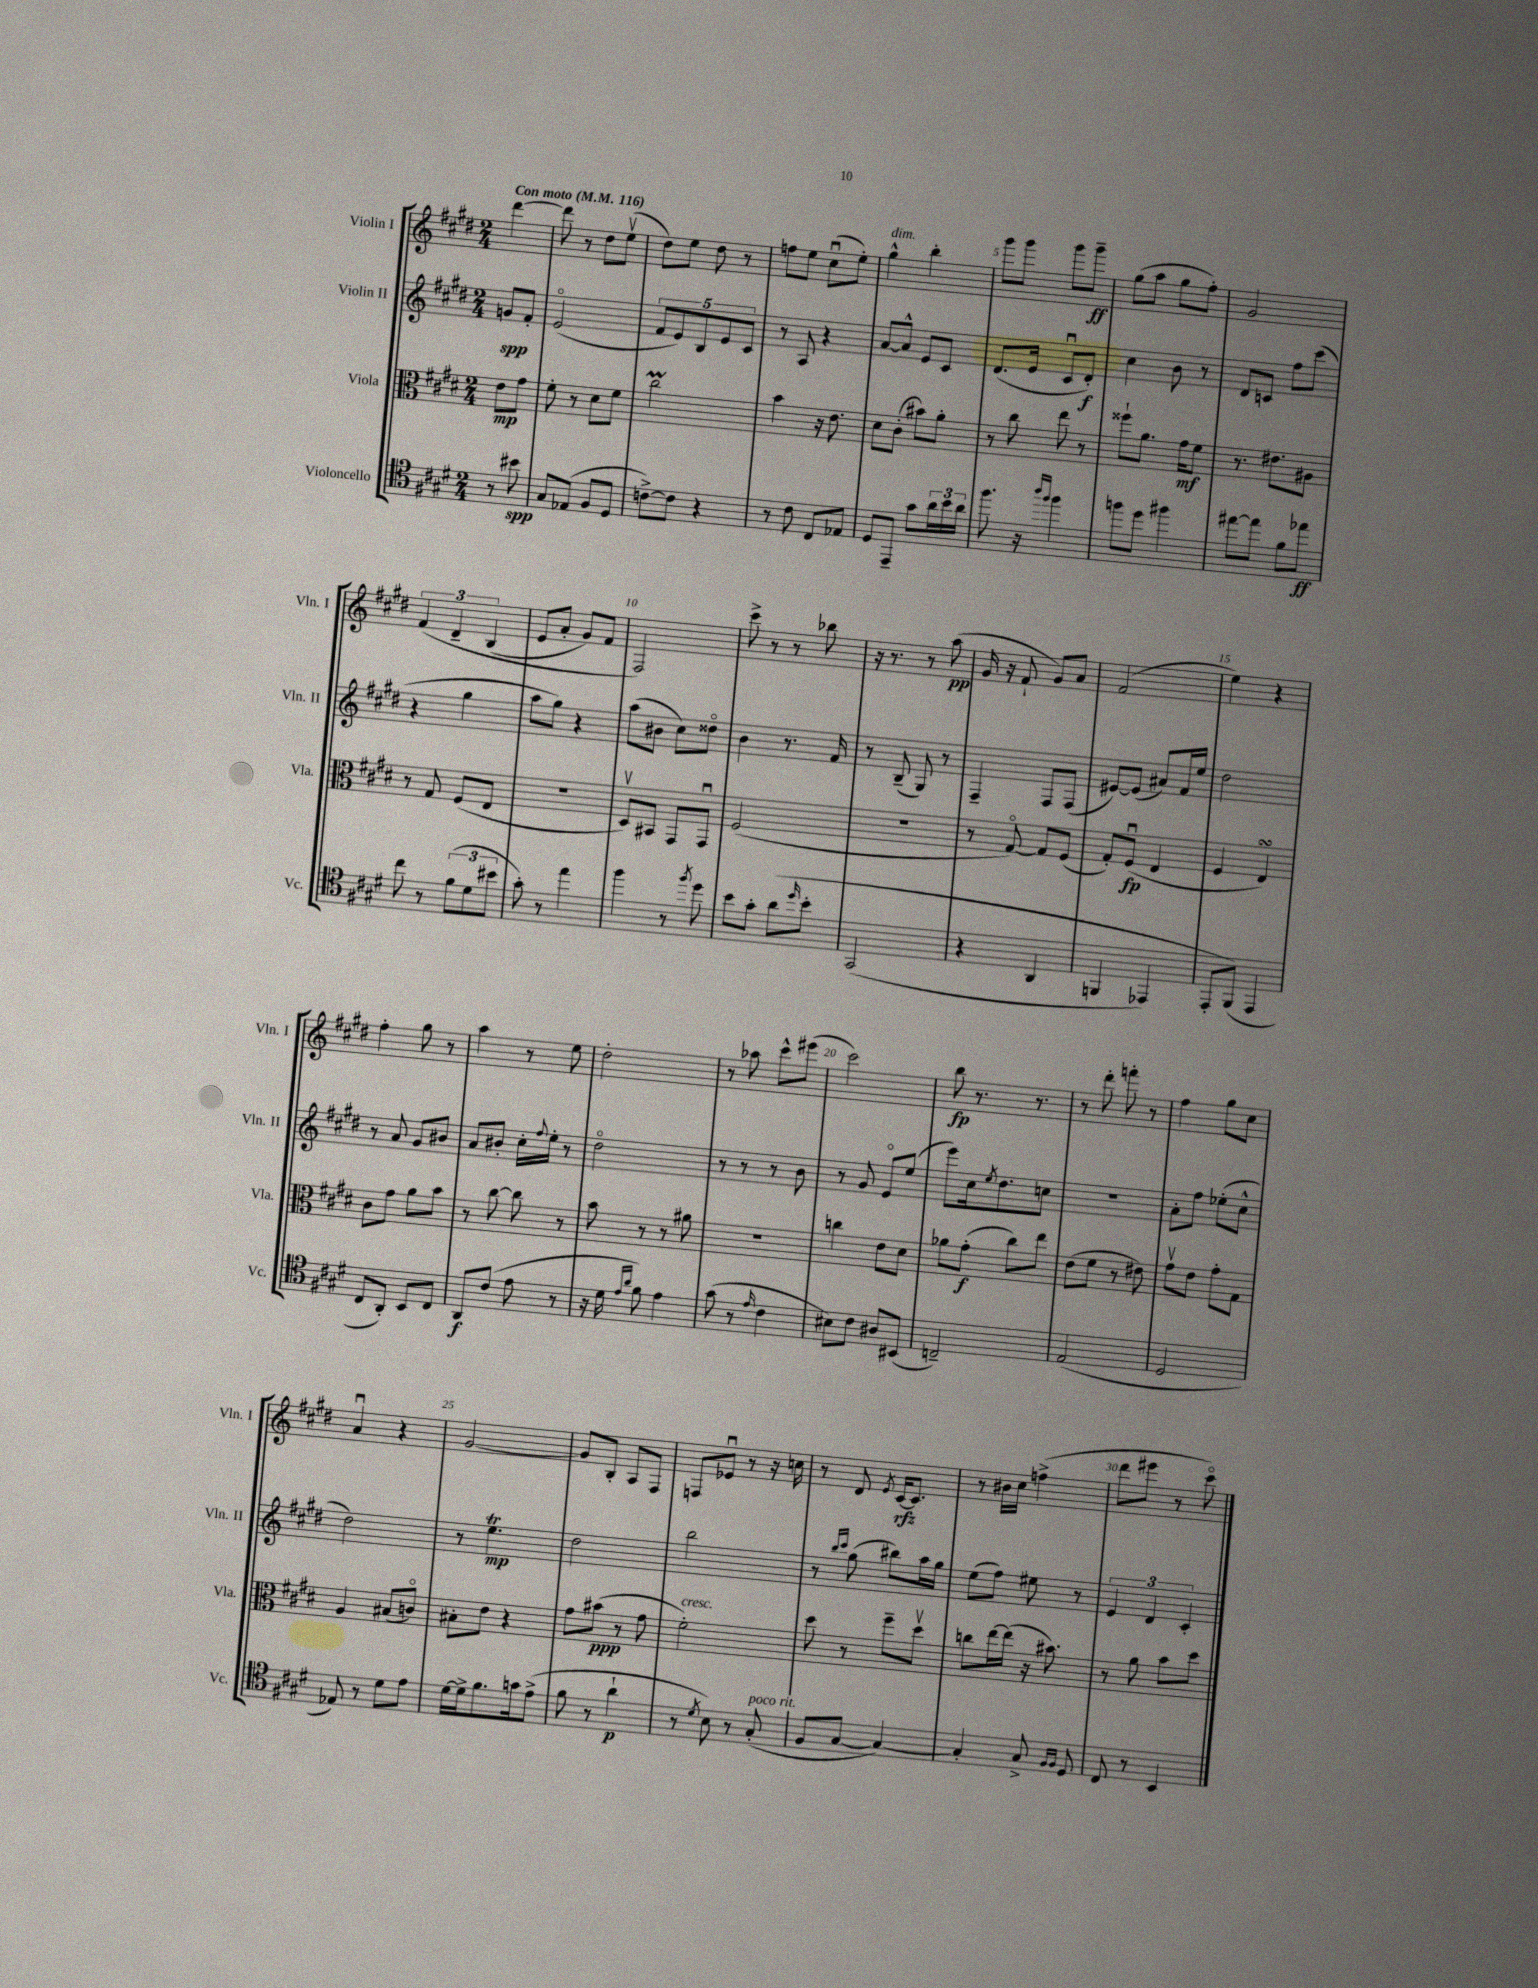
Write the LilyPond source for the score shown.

<<
\new StaffGroup <<
\new Staff = "s0" \with { instrumentName = "Violin I" shortInstrumentName = "Vln. I" } {
    \clef treble \key e \major \numericTimeSignature \time 2/4 \partial 4 \tempo "Con moto" 4 = 116
    dis'''4~ |
    dis'''8 r8 dis''8 e''8\upbow( |
    dis''8) e''8 dis''8 r8 |
    f''8 e''8 cis''8\downbow( e''8-.) |
    gis''4-^^\markup { \italic "dim." } b''4-. |
    gis'''8 gis'''8 gis'''8 gis'''8--\ff |
    gis''8( a''8 gis''8 fis''8-.) |
    gis'2 |
    \tuplet 3/2 { fis'4\( dis'4-- b4( } |
    e'8 a'8-. gis'8) fis'8 |
    fis2\) |
    cis'''8-> r8 r8 bes''8 |
    r16 r8. r8 a''8\pp( |
    gis'16 r16 fis'8-! gis'8) a'8 |
    fis'2( |
    e''4) r4 |
    fis''4-. gis''8 r8 |
    a''4 r8 e''8 |
    dis''2-. |
    r8 aes''8 cis'''8-^ eis'''8( |
    cis'''2) |
    b''8\fp r8. r8. |
    r8 dis'''8-. f'''8-. r8 |
    fis''4 gis''8 cis''8 |
    a'4\downbow r4 |
    gis'2~ |
    gis'8 b8-. a8 fis8 |
    f8 ees'8\downbow r8 r16 c''16 |
    r8 dis'8 \acciaccatura { e'8 } cis'16~\rfz cis'8. |
    r8 bis'16 cis''16 f''4->( |
    dis'''8 eis'''8 r8 cis'''8\flageolet) \bar "|." |
}
\new Staff = "s1" \with { instrumentName = "Violin II" shortInstrumentName = "Vln. II" } {
    \clef treble \key e \major \numericTimeSignature \time 2/4 \partial 4
    g'8\spp fis'8-. |
    e'2\flageolet( |
    \tuplet 5/4 { fis'8 e'8) b8 e'8 cis'8 } |
    r8 a8 r4 |
    a'8~ a'8-^ e'8 cis'8 |
    dis'8.( e'16 cis'8\downbow dis'8-.\f) |
    cis''4 b'8 r8 |
    dis'8 c'8 fis''8 cis'''8( |
    r4 gis''4 |
    a''8 gis''8) r4 |
    a''8( bis'8 cis''8) disis''8\flageolet |
    b'4 r8. fis'16 |
    r8 b8--( gis8) r8 |
    fis4-- fis8 fis8( |
    eis'8~) eis'8( ais'8) fis'16 e''16 |
    dis''2 |
    r8 a'8 gis'8 bis'8 |
    a'8 bis'8-. cis''16-. \appoggiatura { fis''8 } e''16-. r8 |
    dis''2\flageolet |
    r8 r8 r8 b'8 |
    r8 gis'8 e'8\flageolet e''8( |
    e'''8) cis''16 \acciaccatura { e''8 } dis''8. c''8 |
    R2 |
    a'8-. fis''8 ees''8-.( cis''8-^ |
    dis''2) |
    r8 e''4.\trill\mp |
    dis''2 |
    b''2 |
    r8 \grace { b''16 cis'''16 } gis''8( bis''8) a''16 gis''16 |
    e''8( fis''8) eis''8 r8 |
    \tuplet 3/2 { e'4 dis'4 cis'4-. } \bar "|." |
}
\new Staff = "s2" \with { instrumentName = "Viola" shortInstrumentName = "Vla." } {
    \clef alto \key e \major \numericTimeSignature \time 2/4 \partial 4
    e'8\mp gis'8 |
    fis'8-. r8 dis'8 fis'8 |
    cis''2\prall |
    b'4 r16 e'8. |
    dis'8 cis'8-.( bis'8) a'8-. |
    r8 cis''8 e''8 r8 |
    fisis''8-! a'8. gis'16\mf fis'8 |
    r8. eis'8. ais8 |
    r8 gis8 fis8( e8 |
    R2 |
    dis8\upbow) bis,8 gis,8 gis,8\downbow |
    fis2( |
    r2 |
    r8 gis8~\flageolet) gis8 fis8( |
    gis8-.) fis8\downbow\fp( e4 |
    fis4 e4\turn) |
    cis'8 gis'8 a'8 b'8 |
    r8 cis''8~ cis''8 r8 |
    b'8 r8 r8 ais'8 |
    r2 |
    c''4 e'8 dis'8 |
    aes'8 gis'8-.\f( cis''8) e''8 |
    e'8( fis'8 r8 eis'8) |
    gis'8\upbow e'8 gis'8-. gis8 |
    a4 bis8( c'8\flageolet) |
    bis8-. e'8 r4 |
    gis'8 bis'8\ppp( r8 gis'8 |
    fis'2-.^\markup { \italic "cresc." }) |
    dis''8 r8 fis''8-- dis''8\upbow |
    c''8 e''16~ e''16( r16 bis'8.) |
    r8 a'8 b'8 dis''8 \bar "|." |
}
\new Staff = "s3" \with { instrumentName = "Violoncello" shortInstrumentName = "Vc." } {
    \clef tenor \key e \major \numericTimeSignature \time 2/4 \partial 4
    r8 bis'8\spp |
    gis8 ees8( fis8 dis8 |
    c'8~->) c'8 r4 |
    r8 cis'8 cis8 ees8 |
    dis8 e,8-- gis'8 \tuplet 3/2 { a'16 b'16 a'16 } |
    fis''8. r16 \grace { a''16 fis''16 } fis''4 |
    f''8 dis''8 fis''4 |
    eis''8~ eis''8 fis'8 ees''8\ff |
    cis''8 r8 \tuplet 3/2 { fis'8( dis'8 bis'8 } |
    gis'8-.) r8 e''4 |
    fis''4 r8 \acciaccatura { fis''8 } dis''8 |
    b'8 gis'8-. a'8\( \grace { dis''16 } b'8-. |
    gis,2( |
    r4 a,4 |
    f,4 ees,4) |
    e,8-. fis,8(\) e,4 |
    cis8 a,8-.) b,8 cis8 |
    a,8\f cis'8( e'8 r8 |
    r16 dis'16 \grace { e'16 a'16 } fis'8) e'4 |
    gis'8( r8 \grace { e'16 } cis'4 |
    bis8) cis'8 ais8 bis,8( |
    c2--) |
    e2( |
    dis2 |
    ees8) r8 dis'8 e'8 |
    dis'16~ dis'16-> fis'8. g'16 e'8->( |
    fis'8 r8 a'4-!\p |
    r8 \acciaccatura { dis'8 } b8) r8 gis8-.^\markup { \italic "poco rit." }( |
    fis8 gis8~ gis4~) |
    gis4-. gis8-> \grace { fis16 fis16 } dis8 |
    cis8 r8 b,4 \bar "|." |
}
>>
>>
\layout { \context { \Score \override BarNumber.break-visibility = ##(#f #t #t) barNumberVisibility = #(every-nth-bar-number-visible 5) } }
